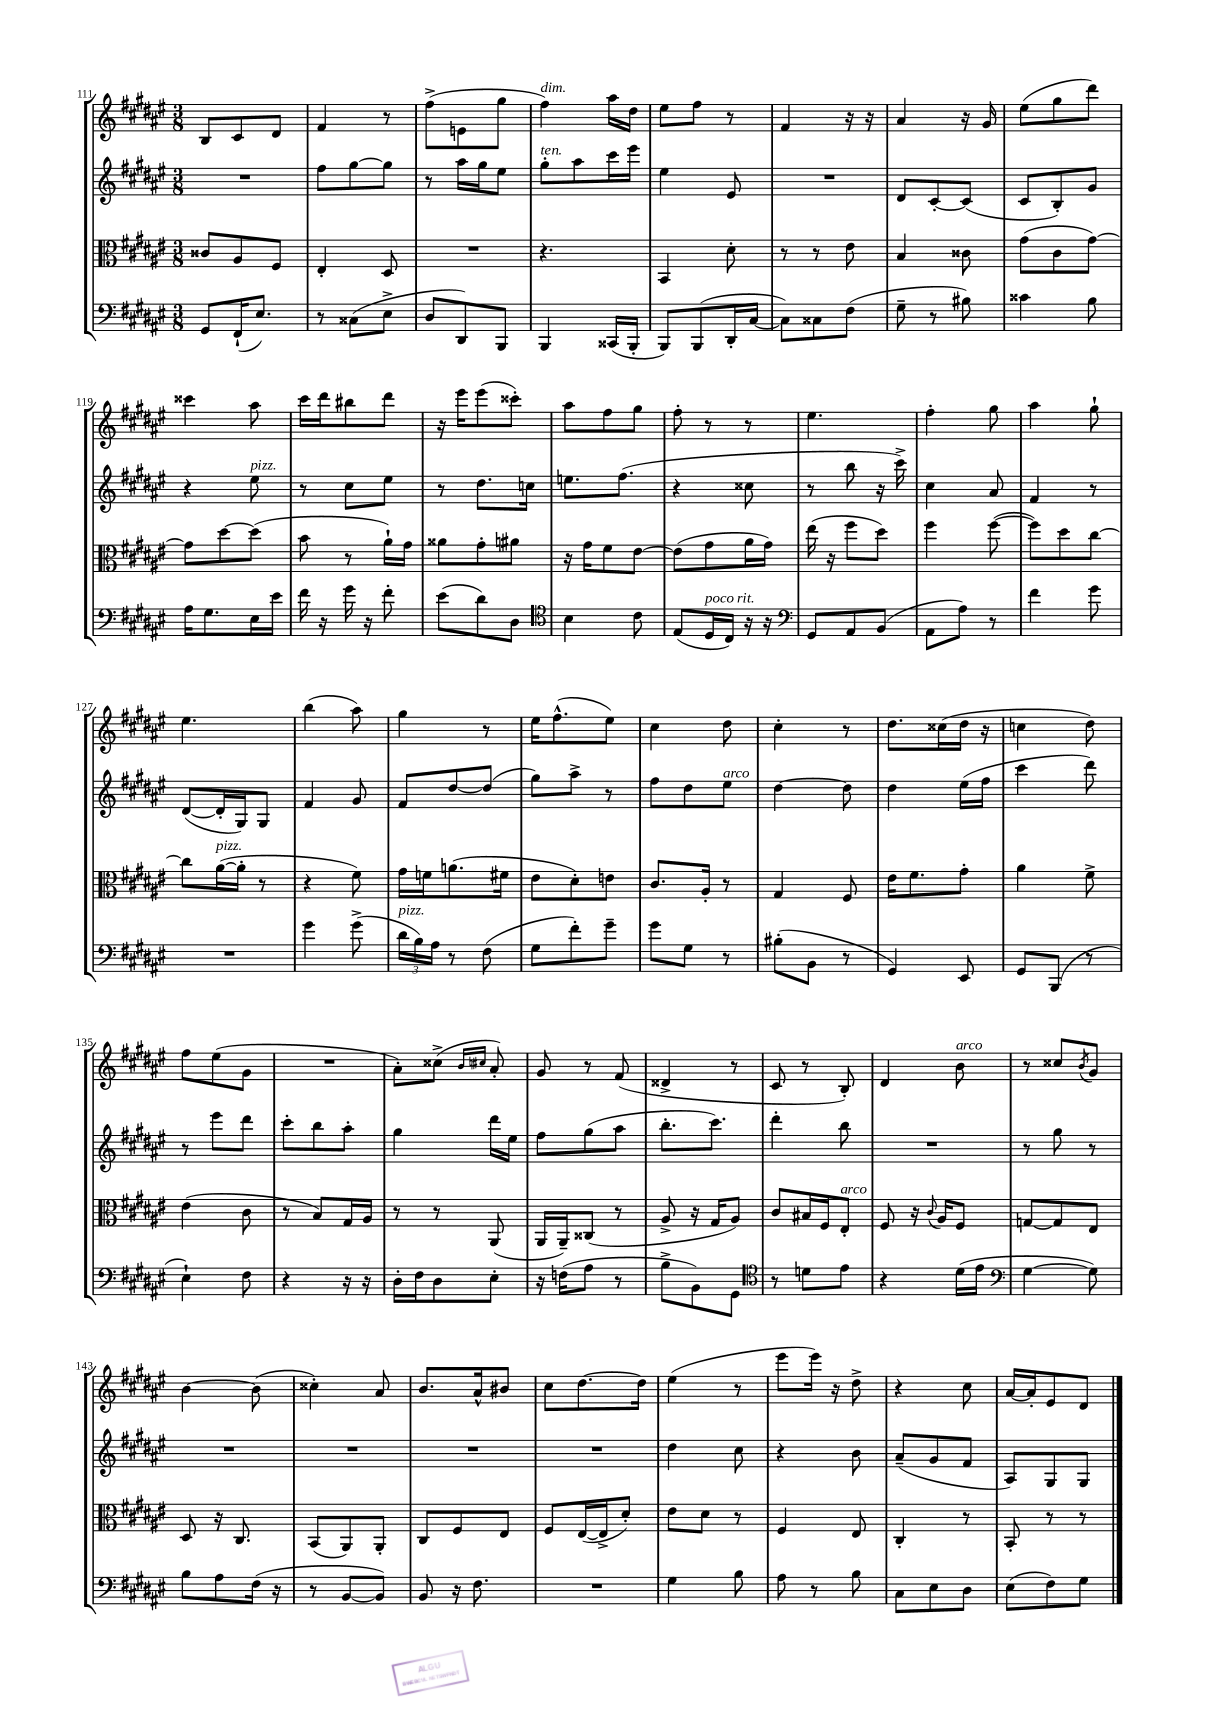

**kern	**kern	**kern	**kern
*staff4	*staff3	*staff2	*staff1
*clefF4	*clefC3	*clefG2	*clefG2
*k[f#c#g#d#a#e#]	*k[f#c#g#d#a#e#]	*k[f#c#g#d#a#e#]	*k[f#c#g#d#a#e#]
*M3/8	*M3/8	*M3/8	*M3/8
8GG#	8c##	4.r	8B
(16FF#`	8A#	.	8c#
8.E#)	.	.	.
.	8F#	.	8d#
=	=	=	=
8r	4E#'	8ff#	4f#
(8C##	.	[8gg#	.
8E#^	8D#	8gg#]	8r
=	=	=	=
8D#	4.r	8r	(8ff#^
8DD#)	.	16aa#	8e
.	.	16gg#	.
8BBB	.	8ee#	8gg#
=	=	=	=
4BBB	4.r	8gg#'	4ff#)
.	.	8aa#	.
(16CC##	.	16ccc#	16aa#
16BBB'	.	16eee#	16dd#
=	=	=	=
8BBB)	4BB	4ee#	8ee#
(8BBB	.	.	8ff#
16DD#'	8d#'	8e#	8r
[16C#	.	.	.
=	=	=	=
8C#])	8r	4.r	4f#
8C##	8r	.	.
(8F#	8e#	.	16r
.	.	.	16r
=	=	=	=
8G#~	4B	8d#	4a#
8r	.	[8c#'	.
8B#)	8c##	(8c#]	16r
.	.	.	16g#
=	=	=	=
4c##	(8g#	8c#	(8ee#
.	8c#	8B')	8gg#
8B	[8g#)	8g#	8ddd#)
=	=	=	=
16A#	8g#]	4r	4ccc##
8.G#	.	.	.
.	[8dd#	.	.
16E#	(8dd#]	8ee#	8aa#
16e#	.	.	.
=	=	=	=
16f#	8b	8r	16ccc#
16r	.	.	16ddd#
16g#	8r	8cc#	8bb#
16r	.	.	.
8f#'	16a#`)	8ee#	8ddd#
.	16g#	.	.
=	=	=	=
(8e#	8a##	8r	16r
.	.	.	16eee#
8d#)	8g#'	8.dd#	(8eee#
8D#	8a#	.	8ccc##')
.	.	16cc	.
=	=	=	=
*clefC4	*	*	*
4B	16r	8.ee	8aa#
.	16g#	.	.
.	8f#	.	8ff#
.	.	(8.ff#	.
8c#	[8e#	.	8gg#
=	=	=	=
(8E#	(8e#]	4r	8ff#'
16D#	8g#	.	8r
16C#)	.	.	.
16r	16a#	8cc##	8r
16r	16g#)	.	.
=	=	=	=
*clefF4	*	*	*
8GG#	(16ee#	8r	4.ee#
.	16r	.	.
8AA#	8ff#	8bb	.
(8BB	8dd#)	16r	.
.	.	16ccc#^)	.
=	=	=	=
8AA#	4ff#	4cc#	4ff#'
8A#)	.	.	.
8r	([8ff#	8a#	8gg#
=	=	=	=
4f#	8ff#])	4f#	4aa#
.	8dd#	.	.
8g#	[8cc#	8r	8gg#`
=	=	=	=
4.r	8cc#]	([8d#	4.ee#
.	([16a#	16d#']	.
.	16a#']	16G#)	.
.	8r	8G#	.
=	=	=	=
4g#	4r	4f#	(4bb
(8g#^	8f#)	8g#	8aa#)
=	=	=	=
24d#	16g#	8f#	4gg#
24B)	.	.	.
.	16f	.	.
24A#	.	.	.
8r	(8.a	[8dd#	.
(8F#	.	(8dd#]	8r
.	16f#	.	.
=	=	=	=
8G#	8e#	8gg#)	16ee#
.	.	.	(8.ff#^^
8f#')	8d#')	8aa#^	.
8g#~	8e	8r	8ee#)
=	=	=	=
8g#	8.c#	8ff#	4cc#
8G#	.	8dd#	.
.	16A#'	.	.
8r	8r	8ee#	8dd#
=	=	=	=
(8B#'	4G#	[4dd#	4cc#'
8BB	.	.	.
8r	8F#	8dd#]	8r
=	=	=	=
4GG#)	16e#	4dd#	8.dd#
.	8.f#	.	.
.	.	.	(16cc##
8EE#	8g#'	(16ee#	16dd#
.	.	16ff#	16r
=	=	=	=
8GG#	4a#	4ccc#	4cc
(8BBB	.	.	.
8r	8f#^	8ddd#)	8dd#)
=	=	=	=
4E#`)	(4e#	8r	8ff#
.	.	8eee#	(8ee#
8F#	8c#	8ddd#	8g#
=	=	=	=
4r	8r	8ccc#'	4.r
.	8B)	8bb	.
16r	16G#	8aa#'	.
16r	16A#	.	.
=	=	=	=
16D#'	8r	4gg#	8a#')
16F#	.	.	.
8D#	8r	.	(8cc##^
.	.	.	16qqb
.	.	.	16qqcc#
8E#'	(8AA#	16ddd#	8a#')
.	.	16ee#	.
=	=	=	=
16r	16AA#	8ff#	8g#
(16F	16AA#~)	.	.
8A#	(8C##	(8gg#	8r
8r	8r	8aa#	(8f#
=	=	=	=
8B^	8A#^	8.bb'	4d##^
8BB)	16r	.	.
.	16G#	8.ccc#)	.
8GG#	8A#)	.	8r
=	=	=	=
*clefC4	*	*	*
8r	8c#	4ddd#'	8c#
8d	16B#	.	8r
.	16F#	.	.
8e#	8E#'	8bb	8B')
=	=	=	=
4r	8F#	4.r	4d#
.	16r	.	.
.	8qqc#	.	.
.	16A#	.	.
(16d#	8F#	.	8b
16e#	.	.	.
=	=	=	=
*clefF4	*	*	*
[4G#	[8G	8r	8r
.	8G]	8gg#	8cc##
.	.	.	8qb
8G#])	8E#	8r	8g#
=	=	=	=
8B	8D#	4.r	[4b
8A#	16r	.	.
.	8.C#	.	.
(16F#	.	.	(8b]
16r	.	.	.
=	=	=	=
8r	(8BB	4.r	4cc##')
[8BB	8AA#)	.	.
8BB])	8AA#'	.	8a#
=	=	=	=
8BB	8C#	4.r	8.b
16r	8F#	.	.
8.F#	.	.	16a#^^
.	8E#	.	8b#
=	=	=	=
4.r	8F#	4.r	8cc#
.	([16E#	.	[8.dd#
.	16E#^]	.	.
.	8d#')	.	.
.	.	.	16dd#]
=	=	=	=
4G#	8e#	4dd#	(4ee#
.	8d#	.	.
8B	8r	8cc#	8r
=	=	=	=
8A#	4F#	4r	8eee#
8r	.	.	16eee#)
.	.	.	16r
8B	8E#	8b	8dd#^
=	=	=	=
8C#	4C#'	(8a#~	4r
8E#	.	8g#	.
8D#	8r	8f#	8cc#
=	=	=	=
(8E#	8BB'	8A#)	[16a#
.	.	.	16a#']
8F#)	8r	8G#	8e#
8G#	8r	8G#	8d#
==	==	==	==
*-	*-	*-	*-
